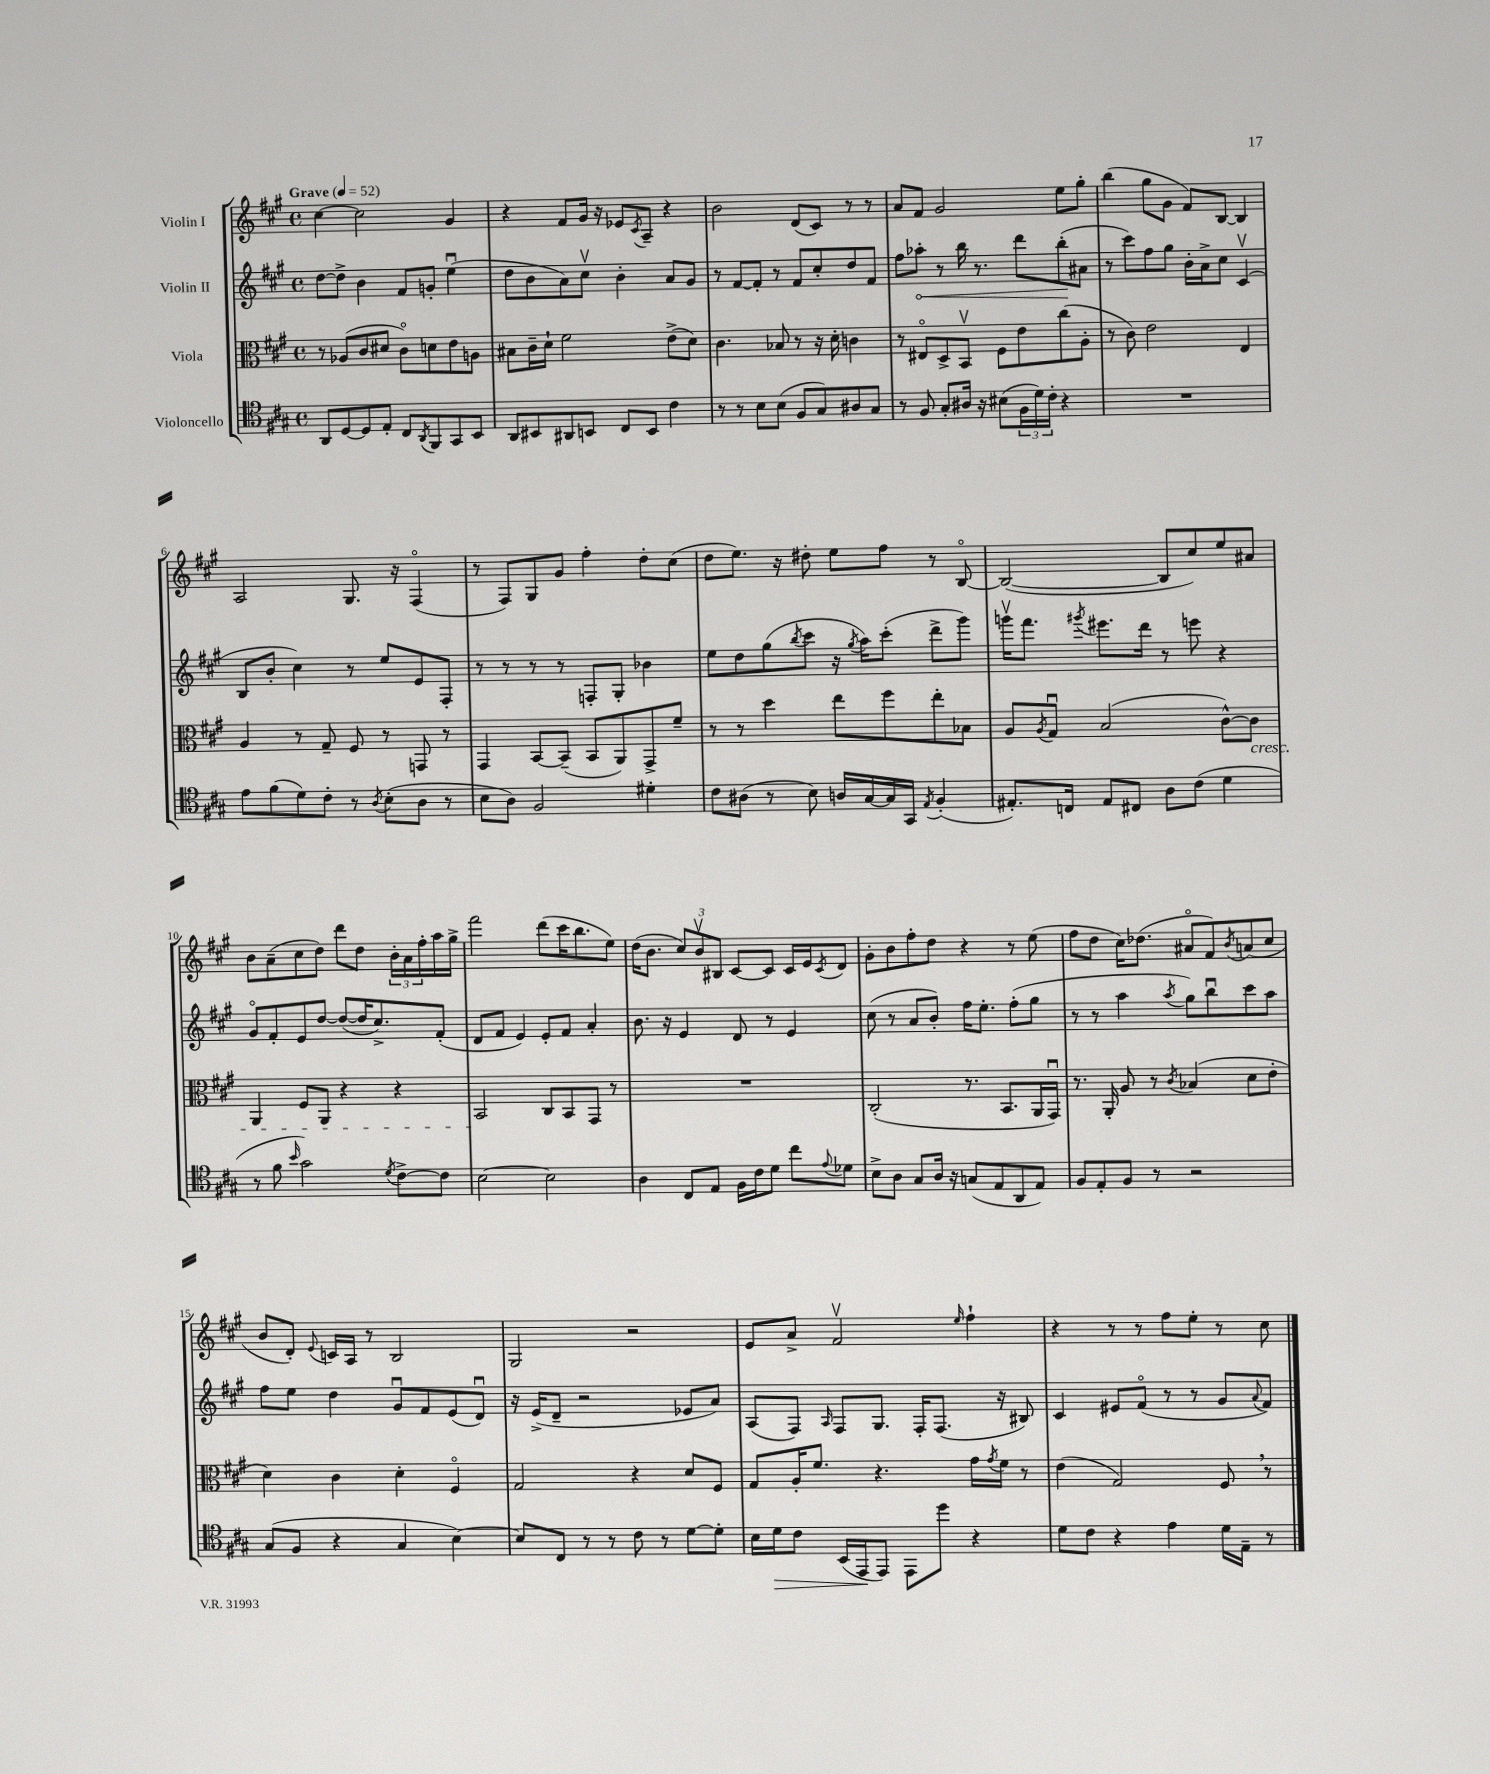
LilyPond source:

<<
\new StaffGroup <<
\new Staff = "s0" \with { instrumentName = "Violin I" } {
    \clef treble \key a \major \defaultTimeSignature \time 4/4 \tempo "Grave" 4 = 52
    cis''4~ cis''2 gis'4 |
    r4 fis'8 gis'16 r16 ees'8 \acciaccatura { cis'8 } a8-- r4 |
    b'2 d'8( cis'8) r8 r8 |
    a'8 fis'8 gis'2 e''8 gis''8-. |
    b''4( gis''8 gis'8 fis'8) b8~ b4 |
    a2 gis8. r16 fis4\flageolet( |
    r8 fis8) gis8 gis'8 fis''4-. d''8-. cis''8( |
    d''8 e''8.) r16 dis''8-. e''8 fis''8 r8 b8~\flageolet |
    b2~( b8 cis''8) e''8 ais'8 |
    b'8 a'8--( cis''8 d''8) d'''8 d''8 \tuplet 3/2 { b'16-. a'16 fis''16-. } a''16 gis''16-> |
    fis'''2 d'''8( cis'''16 b''8. e''8) |
    d''16( b'8. \tuplet 3/2 { cis''8) b'8\upbow bis8 } cis'8~ cis'8 cis'16 e'16 \acciaccatura { cis'8 } d'8 |
    gis'8-. b'8 fis''8-. d''8 r4 r8 e''8( |
    fis''8 d''8 cis''16) des''8.( ais'8\flageolet fis'8) \acciaccatura { b'8 } a'8( cis''8 |
    b'8 d'8-.) \appoggiatura { e'8 } c'16 a16 r8 b2 |
    gis2 r2 |
    e'8 a'8-> fis'2\upbow \grace { e''16 } fis''4-! |
    r4 r8 r8 fis''8 e''8-. r8 cis''8 \bar "|." |
}
\new Staff = "s1" \with { instrumentName = "Violin II" } {
    \clef treble \key a \major \defaultTimeSignature \time 4/4
    d''8~ d''8-> b'4 fis'8 g'8-. e''4\downbow( |
    d''8 b'8 a'8) cis''8\upbow b'4-. a'8 gis'8 |
    r8 fis'8~ fis'8-. r8 fis'8 cis''8-. d''8 fis'8 |
    fis''8 \once \override Hairpin.circled-tip = ##t aes''8-.\< r8 b''16 r8. d'''8 b''8-.\!( ais'8 |
    r8 cis'''8) fis''8 gis''8 b'16-. a'16-> cis''8 cis'4\upbow( |
    b8 b'8-. cis''4) r8 e''8 e'8 fis8-. |
    r8 r8 r8 r8 f8-. gis8-. bes'4 |
    e''8 d''8 gis''8( \acciaccatura { b''8 } cis'''8 r16 \acciaccatura { gis''8 } a''16) cis'''8-.( d'''8-> gis'''8) |
    g'''16\upbow fis'''8. \acciaccatura { gis'''8 } eis'''8. d'''16 r8 e'''8 r4 |
    gis'8\flageolet fis'8-. e'8 d''8~ d''8~( d''16 cis''8.->) fis'8-.( |
    d'8 fis'8 e'4) e'8-. fis'8 a'4-. |
    b'8. r16 e'4 d'8 r8 e'4 |
    cis''8( r8 a'8 b'8-.) fis''16 e''8.-. fis''8-.( gis''8 |
    r8 r8 a''4 \acciaccatura { a''8 } gis''8) b''8\downbow cis'''8 a''8 |
    fis''8 e''8 d''4 gis'8\downbow fis'8 e'8( d'8\downbow) |
    r16 e'16->( d'8-- r2 ees'8 a'8) |
    a8( fis8) \grace { a16 } fis8 gis8. fis16-. fis8.( r16 bis8) |
    cis'4 eis'8 fis'8\flageolet( r8 r8 gis'8 \appoggiatura { a'8 } fis'8) \bar "|." |
}
\new Staff = "s2" \with { instrumentName = "Viola" } {
    \clef alto \key a \major \defaultTimeSignature \time 4/4
    r8 aes8( cis'8 dis'8 cis'8\flageolet) d'8 e'8 a8 |
    bis8 cis'16-- d'16-! fis'2 e'8->( d'8) |
    cis'4. bes8 r8 r16 d'16-. c'4 |
    r8 eis8\flageolet d8-> b,8\upbow fis8 e'8 cis''8( a8-. |
    r8 cis'8) e'2 e4 |
    a4 r8 gis8-- fis8 r8 g,8 r8 |
    gis,4 b,8~ b,8--( b,8 a,8) gis,8-> fis'8-- |
    r8 r8 d''4 e''8 fis''8 e''8-. bes8 |
    a8 \acciaccatura { a8 } gis8\downbow b2( cis'8~-^) cis'8\cresc |
    a,4 fis8 a,8 r4 r4 |
    b,2\! cis8 b,8 gis,8 r8 |
    R1 |
    cis2-.( r8. b,8. a,16 gis,16\downbow) |
    r8. a,16-. a8 r8 \acciaccatura { cis'8 } bes4( d'8 e'8-. |
    d'4) cis'4 d'4-. fis4\flageolet |
    gis2 r4 d'8 fis8 |
    gis8 a16-. fis'8. r4. gis'16 \acciaccatura { gis'8 } fis'16 r8 |
    e'4( gis2) fis8 \breathe r8 \bar "|." |
}
\new Staff = "s3" \with { instrumentName = "Violoncello" } {
    \clef tenor \key a \major \defaultTimeSignature \time 4/4
    a,8 d8~ d8 e8-. cis8 \acciaccatura { a,8 } fis,8 gis,8 b,8 |
    a,8 bis,8 ais,8 b,8 cis8 b,8 cis'4 |
    r8 r8 b8 b8( fis8 gis8) ais8 gis8 |
    r8 fis8 gis8-. ais16 r16 bis8( \tuplet 3/2 { fis16 d'16) cis'16-. } r4 |
    R1 |
    e'8 fis'8( d'8) cis'8-. r8 \acciaccatura { a8 } b8-.( a8 r8 |
    b8 a8) fis2 dis'4-. |
    cis'8 ais8( r8 b8) a16 gis16~ gis16 gis,16 \acciaccatura { e8 } fis4-.( |
    eis8.-.) c16 eis8 cis8 a8 cis'8( d'4 |
    r8 fis'8 \grace { b'16 } gis'2) \acciaccatura { d'8 } cis'8~-> cis'8 |
    b2~ b2 |
    a4 cis8 e8 fis16 cis'16 d'8 cis''8 \appoggiatura { e'8 } des'8 |
    b8-> a8 gis8 a16 r16 g8( e8 a,8 e8) |
    fis8 e8-. fis8 r8 r2 |
    gis8( fis8 r4 gis4 b4~) |
    b8 cis8 r8 r8 cis'8 r8 d'8~ d'8-. |
    b16 d'16\> cis'8 b,16( e,16\! e,8) e,8 d''8 r4 |
    d'8 cis'8 r4 e'4 d'16 e16-- r8 \bar "|." |
}
>>
>>
